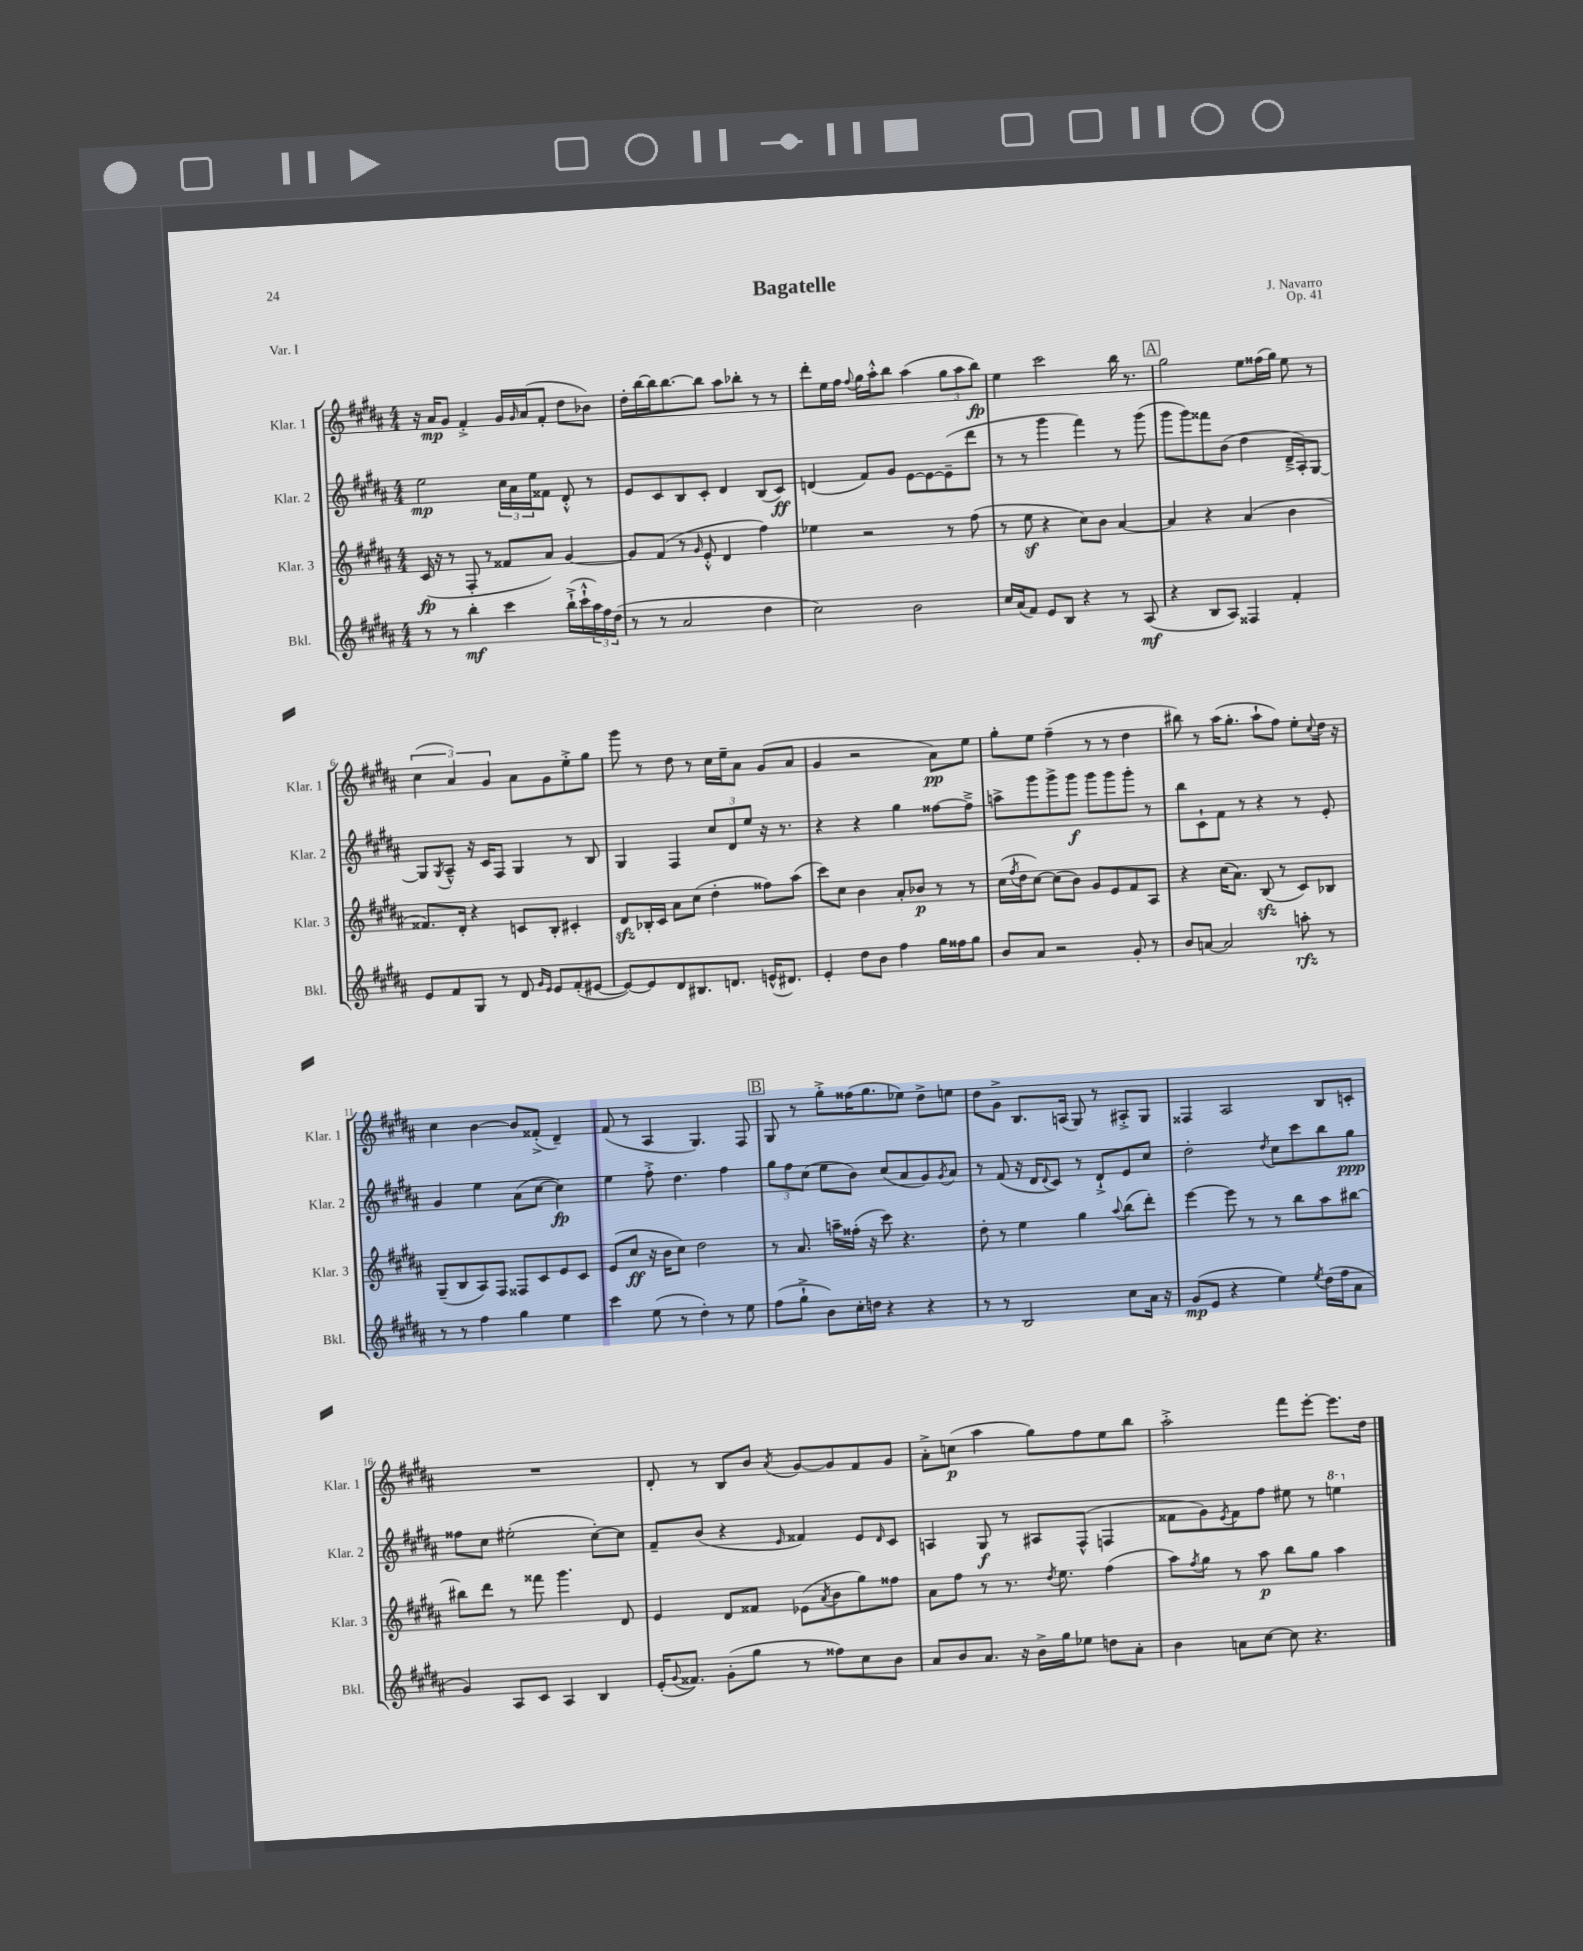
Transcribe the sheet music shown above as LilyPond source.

\header { title = "Bagatelle" composer = "J. Navarro" opus = "Op. 41" piece = "Var. I" }
<<
\new StaffGroup <<
\new Staff = "s0" \with { instrumentName = "Klar. 1" shortInstrumentName = "Klar. 1" } {
    \clef treble \key b \major \numericTimeSignature \time 4/4
    r16 ais'16\mp gis'8 fis'4-.-> gis'16 \grace { gis'16 } ais'16( fis'8-. dis''8 bes'8) |
    dis''16-. b''16~ b''16 b''8.~ b''8 ais''8 bes''8-. r8 r8 |
    dis'''8-. e''16 fis''16 \appoggiatura { fis''8 } gis''16 ais''16-.-^ b''8 ais''4( \tuplet 3/2 { gis''8 ais''8 b''8\fp) } |
    e''4 cis'''2 b''16 r8. |
    \mark \markup { \box "A" } gis''2 e''8 fisis''16( gis''16) e''8 r8 |
    \tuplet 3/2 { cis''4( ais'4) gis'4 } ais'8 gis'8 e''8-.-> gis''8 |
    gis'''8 r8 dis''8 r8 cis''16 e''16-- ais'8 gis'8( ais'8 |
    gis'4 r2 ais'8\pp) e''8 |
    gis''8-. e''8 fis''4--( r8 r8 dis''4 |
    bis''8) r8 ais''16( gis''8.-. ais''8-! fis''8) e''8-. \appoggiatura { cis''8 } dis''16 r16 |
    cis''4 b'4~ b'8 fisis'8-.->( dis'4--) |
    fis'8( r8 ais4 gis4.) fis8 |
    \mark \markup { \box "B" } gis8 r8 gis''8-.-> fisis''16( gis''8. ees''8) dis''8-> e''8 |
    dis''8 gis'8-> b8. a16( gis8) r8 ais8-.-> gis8 |
    fisis4 ais2 b8 c'8-. |
    R1 |
    dis'8-. r8 b8 b'8 \acciaccatura { ais'8 } gis'8~ gis'8 fis'8 gis'8 |
    ais'8-.-> c''8\p( ais''4 gis''8) fis''8 e''8 b''8 |
    ais''2-.-> fis'''8 e'''8~-. e'''8. dis''16 \bar "|." |
}
\new Staff = "s1" \with { instrumentName = "Klar. 2" shortInstrumentName = "Klar. 2" } {
    \clef treble \key b \major \numericTimeSignature \time 4/4
    e''2\mp \tuplet 3/2 { cis''16 ais'16 e''16 } fisis'8 dis'8-.-^ r8 |
    e'8 cis'8 b8 cis'8-. dis'4 b8( cis'8\ff) |
    d'4( fis'8) gis'8 e'8~ e'8~ e'8--( dis'''8 |
    r8 r8 gis'''4 fis'''4) r8 gis'''8( |
    \mark \markup { \box "A" } gis'''8 gis'''8) fisis'''8 b'8( dis''4 dis'16---> ais16-.) gis8~ |
    gis8 \acciaccatura { gis8 } ais8---^ r16 cis'16 fis8 gis4 r8 b8 |
    gis4 fis4 \tuplet 3/2 { cis''8 dis'8 e''8 } r16 r8. |
    r4 r4 gis''4 fisis''8~ fisis''8---> |
    a''8-> gis'''8 gis'''8-> gis'''8\f gis'''8 gis'''8 gis'''8-. r8 |
    b''8 cis'8-! fis'8 r8 r4 r8 e'8-. |
    gis'4 e''4 ais'8( cis''8~ cis''4\fp) |
    e''4 fis''8-.-> dis''4. fis''4 |
    \mark \markup { \box "B" } \tuplet 3/2 { gis''8 fis''8 cis''8( } e''8 b'8) cis''8( ais'8 gis'8) \acciaccatura { gis'8 } ais'8 |
    r8 fis'8( r16 dis'16 \appoggiatura { dis'8 } cis'8) r8 dis'8-!-> e'8 cis''8 |
    dis''2-. \acciaccatura { dis''8 } cis''8 cis'''8 b''8 gis''8\ppp |
    fisis''8 cis''8 eis''2-.( cis''8~-.) cis''8 |
    fis'8-- b'8( r4 \grace { e'16 } fisis'4) e'8 \grace { dis'16 } cis'8 |
    a4 gis8\f r8 ais8 fis8-^( f4 |
    fisis'8 gis'8) \acciaccatura { e'8 } fisis'8 fis''8 eis''8 r8 \ottava #1 e'''!4 \ottava #0 \bar "|." |
}
\new Staff = "s2" \with { instrumentName = "Klar. 3" shortInstrumentName = "Klar. 3" } {
    \clef treble \key b \major \numericTimeSignature \time 4/4
    cis'16\fp( r16 r8 fis8-. r8 fisis'8 ais'8) gis'4~ |
    gis'8 fis'8( r8 \grace { gis'16 } e'8-.-^ dis'4 fis''4) |
    ees''4 r2 r8 fis''8( |
    r8 e''8\sf r4 cis''8) b'8 ais'4~ |
    \mark \markup { \box "A" } ais'4 r4 ais'4( b'4 |
    fisis'8.) dis'16-. r4 c'8 b8-. cis'4-. |
    dis'8\sfz bes16-. cis'16 ais'8 cis''8( dis''4-. fisis''8) ais''8( |
    cis'''8) cis''8 b'4 ais'8-. bes'8\p r8 r8 |
    cis''16( \acciaccatura { fis''8 } dis''16 cis''8~) cis''8( b'8) gis'8 e'8 fis'8 ais8 |
    r4 cis''16( ais'8.) b8\sfz( r8 cis'8) bes8 |
    gis8--( b8 ais8) fis8 fisis8 cis'8 e'8 cis'8 |
    e'8( cis''8\ff r16 b'16 cis''8) dis''2 |
    \mark \markup { \box "B" } r8 ais'8. a''16-- fisis''16-.( r16 cis'''8) r4. |
    dis''8-. r8 e''4 gis''4 \appoggiatura { ais''8 } b''8( dis'''8-.) |
    e'''4~ e'''8 r8 r8 b''8 ais''8 bis''8~ |
    bis''8 dis'''8 r8 fisis'''8 gis'''4. dis'8 |
    e'4 dis'8 fisis'8 ees'8( \acciaccatura { ais'8 } b'8 gis''8) fisis''8 |
    ais'8 fis''8 r8 r8. \acciaccatura { dis''8 } e''8. fis''4( |
    ais''8) \acciaccatura { fis''8 } gis''8 r8 ais''8\p b''8 gis''8 ais''4 \bar "|." |
}
\new Staff = "s3" \with { instrumentName = "Bkl." shortInstrumentName = "Bkl." } {
    \clef treble \key b \major \numericTimeSignature \time 4/4
    r8 r8 b''4-.\mf cis'''4 b''16-!->( cis'''16-!-^ \tuplet 3/2 { ais''16) fis''16 dis''16( } |
    r8 r8 ais'2 dis''4 |
    cis''2) b'2 |
    cis''16 ais'16( fis'8) e'8 b8 r4 r8 ais8\mf( |
    \mark \markup { \box "A" } r4 b8 ais8) fisis4 fis'4-. |
    e'8 fis'8 gis8 r8 dis'8 \grace { gis'16 e'16 } e'8 fis'8-.( eis'8~ |
    eis'8~) eis'8 dis'8 bis8. d'8. e'16-^( dis'8.) |
    e'4-. dis''8 b'8 fis''4 gis''16 fisis''16 gis''8 |
    b'8 ais'8 r2 gis'8-. r8 |
    b'8 a'8~ a'2 a''8-.\rfz r8 |
    r8 r8 fis''4 gis''4 e''4 |
    cis'''4 e''8( r8 dis''4-.) r8 e''8 |
    \mark \markup { \box "B" } fis''8( gis''8-!-> b'8) cis''16-. d''16 r4 r4 |
    r8 r8 b2 cis''8 ais'16 r16 |
    gis'8\mp( e'8 r4 e''4) \acciaccatura { e''8 } dis''16( fis''16 ais'8 |
    gis'4) ais8 cis'8 ais4 b4 |
    e'16-.( \appoggiatura { gis'8 } fisis'8.) gis'8-.( gis''8 r8 fisis''8) cis''8 b'8 |
    ais'8 b'8 ais'8. r16 b'16-> gis''16 ees''8 d''8 ais'8-. |
    b'4 a'8 cis''8~ cis''8 r4. \bar "|." |
}
>>
>>
